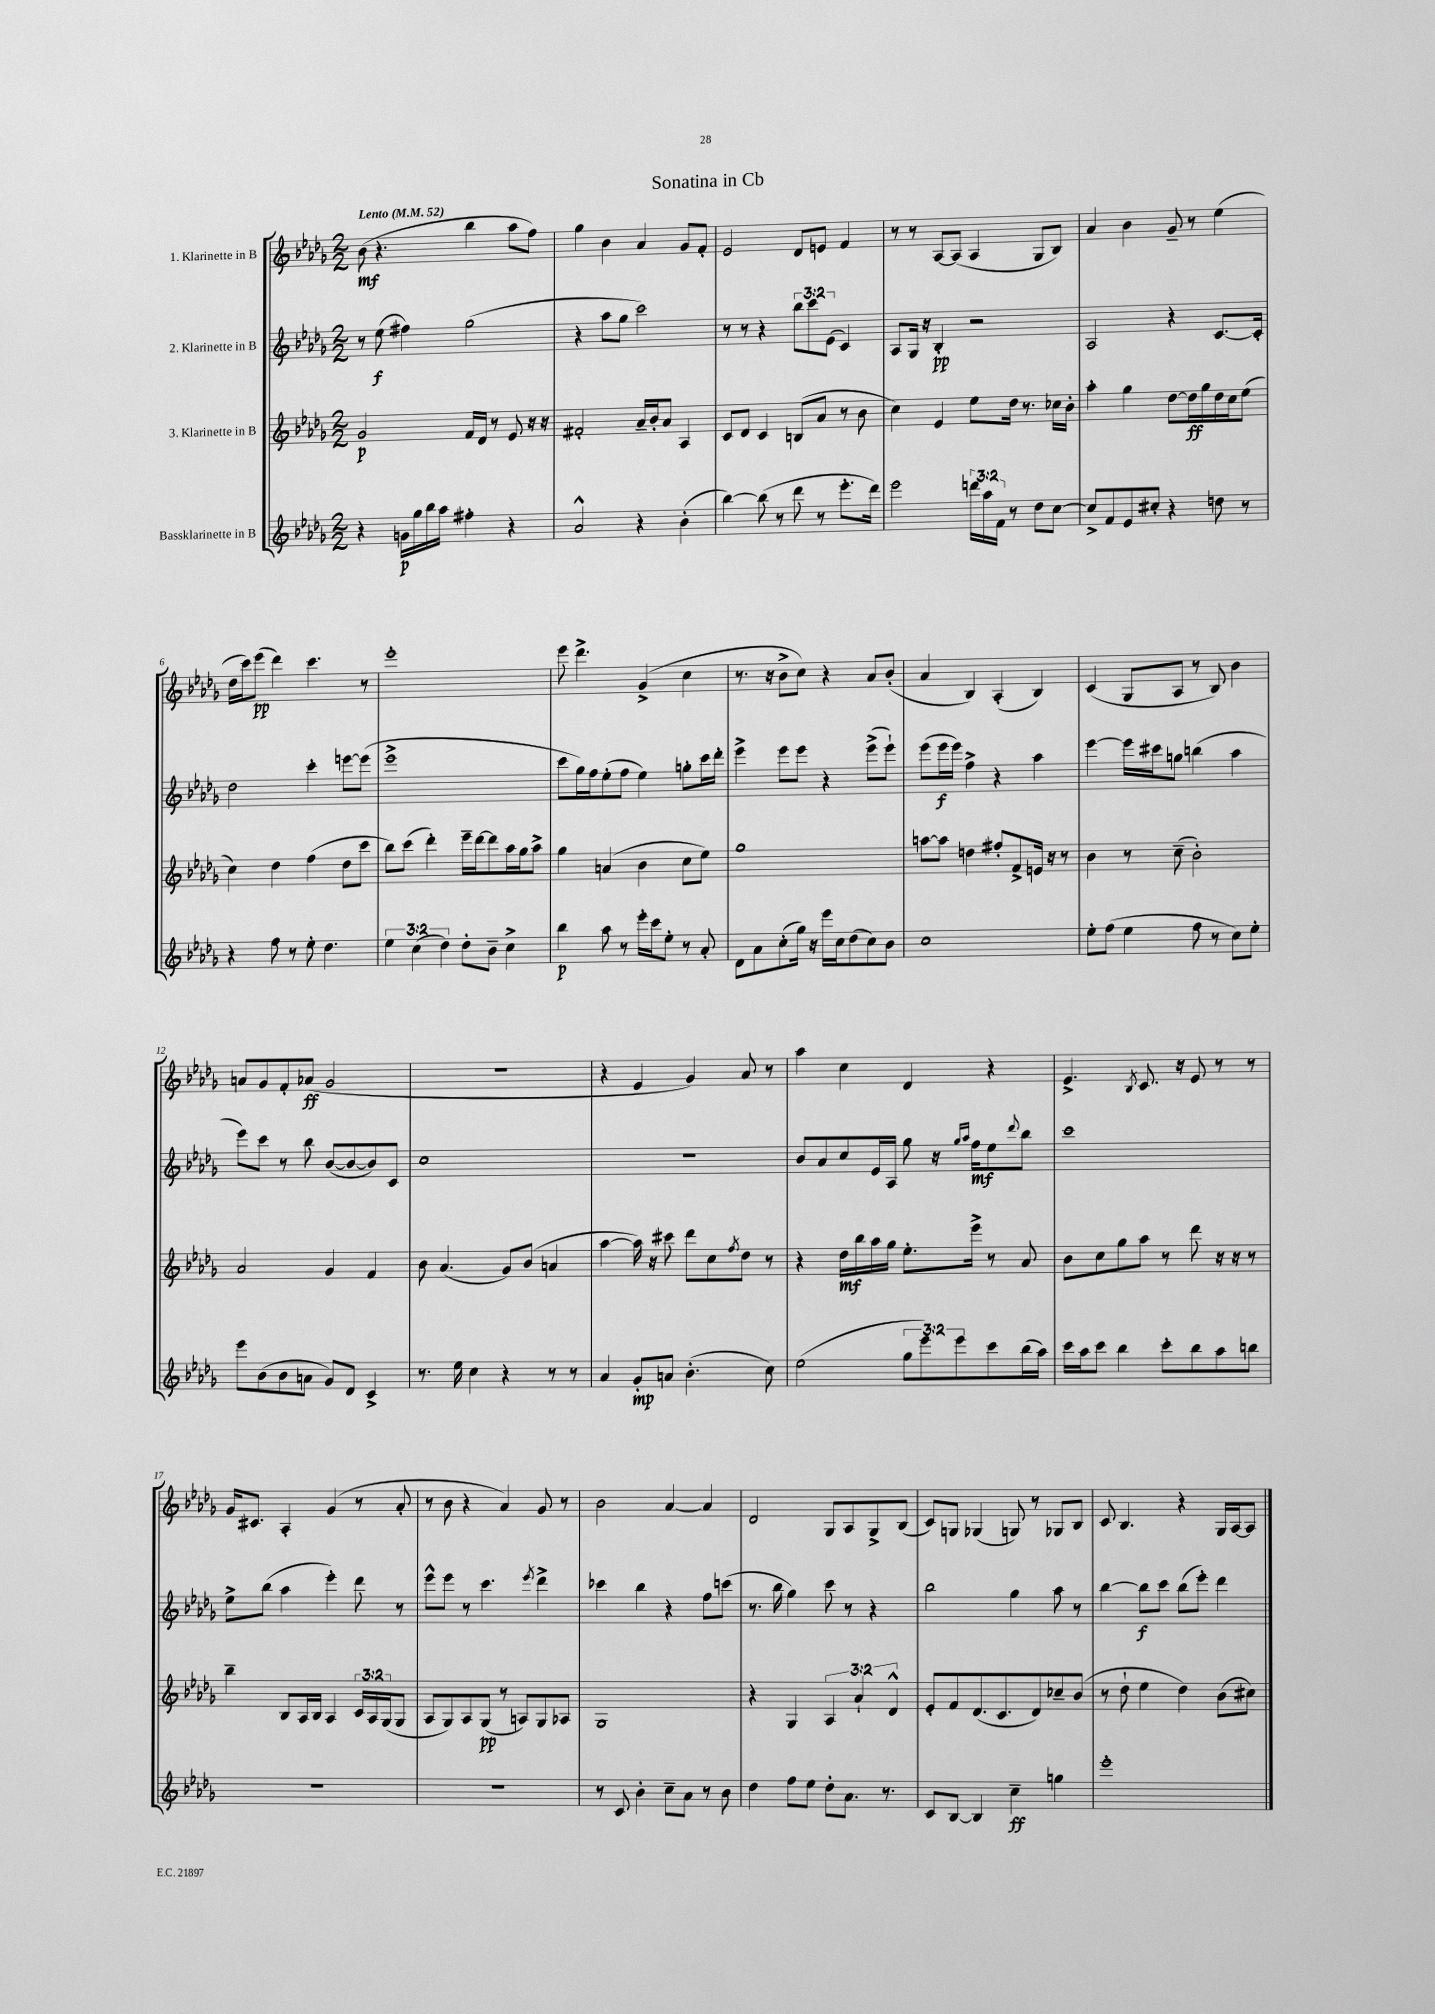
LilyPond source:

\header { title = "Sonatina in Cb" }
<<
\new StaffGroup <<
\new Staff = "s0" \with { instrumentName = "1. Klarinette in B" } {
    \clef treble \key des \major \numericTimeSignature \time 2/2 \tempo "Lento" 4 = 52
    bes'8\mf( r4. bes''4 aes''8 f''8) |
    ges''4 bes'4 aes'4 ges'8 f'8-. |
    ees'2 des'8 e'8 f'4 |
    r8 r8 aes8~ aes8( aes4 ges8 bes8) |
    aes'4 bes'4 ges'8-- r8 ees''4( |
    des''16 c'''16) ees'''8\pp( des'''4) c'''4. r8 |
    ees'''1-. |
    ees'''8 des'''4.-> ges'4->( c''4 |
    r8. r16 bes'8-> c''8) r4 aes'8 bes'8-.( |
    aes'4 bes4) aes4-.( bes4) |
    c'4( ges8 aes8 r8 bes8) bes'4 |
    a'8 ges'8 f'8-. aes'8\ff( ges'2 |
    r1 |
    r4 ees'4 ges'4) aes'8 r8 |
    aes''4 c''4 des'4 r4 |
    ees'4.-> \acciaccatura { bes8 } c'8. r16 ees'8 r8 r8 |
    ges'16 cis'8. aes4-. ges'4( r8 aes'8-. |
    r8 bes'8 r4 aes'4) ges'8 r8 |
    bes'2 aes'4~ aes'4 |
    des'2 ges8 aes8 ges8-> bes8( |
    c'8) g8 ges4( g8) r8 ges8 bes8 |
    c'8 bes4. r4 ges16 aes16~ aes8 \bar "|." |
}
\new Staff = "s1" \with { instrumentName = "2. Klarinette in B" } {
    \clef treble \key des \major \numericTimeSignature \time 2/2 \override Staff.TupletNumber.text = #tuplet-number::calc-fraction-text
    r8 ees''8\f( fis''4) ges''2( |
    r4 aes''8 ges''8 c'''2) |
    r8 r8 r4 \tuplet 3/2 { bes''8 c'''8 ees'8( } c'4) |
    aes8 ges16 r16 bes4-.\pp r2 |
    aes2 r4 c'8.~ c'16-. |
    des''2 c'''4-. e'''8~ e'''8( |
    ees'''1-> |
    c'''8 ges''16) f''16 ees''8-.( f''8 ees''4) g''8-. c'''16 des'''16-. |
    ees'''4-> ees'''8 ees'''8 r4 ees'''8->( ees'''8-!) |
    ees'''8( ees'''16\f ees'''16) f''4-> r4 aes''4 |
    ees'''4~ ees'''16 cis'''16 g''8 b''4( aes''4 |
    ees'''8) c'''8 r8 bes''8 bes'8~( bes'8~ bes'8) c'8 |
    c''1 |
    R1 |
    bes'8 aes'8 c''8 ees'16 aes16 ges''8 r16 \grace { ges''16 aes''16 } f''16\mf ees''8 \appoggiatura { des'''8 } bes''8 |
    c'''1 |
    ees''8-> bes''8( aes''4 ees'''4-.) des'''8 r8 |
    ees'''8-^ ees'''8 r8 c'''4. \acciaccatura { ees'''8 } des'''4-> |
    ces'''4 bes''4 r4 f''8 c'''8( |
    r8. bes''16 ges''4) c'''8 r8 r4 |
    bes''2 ges''4 aes''8 r8 |
    bes''4~ bes''8\f c'''8 bes''8( ees'''8-.) des'''4 \bar "|." |
}
\new Staff = "s2" \with { instrumentName = "3. Klarinette in B" } {
    \clef treble \key des \major \numericTimeSignature \time 2/2 \override Staff.TupletNumber.text = #tuplet-number::calc-fraction-text
    ges'2\p f'16 des'16 r8 ees'8 r16 r16 |
    fis'2-. aes'16-- bes'16-. aes'8 aes4 |
    c'8 des'8 c'4 b8( aes'8 r8 bes'8 |
    c''4) ees'4 ees''8 des''16 r8. ces''16 bes'16-. |
    aes''4-. ges''4 des''8~ des''16\ff ges''16 des''16 c''16 ees''8( |
    c''4) des''4 f''4( des''8 c'''8 |
    bes''8) c'''8( des'''4-.) ees'''16-- des'''16~ des'''8 aes''16 ges''16 aes''8-> |
    ges''4 a'4( bes'4 c''8 ees''8) |
    ges''1 |
    a''8~ a''8 d''4 fis''8-. f'8-> e'16 r16 r8 |
    bes'4 r8 c''8--( bes'2-.) |
    aes'2 ges'4 f'4 |
    bes'8 aes'4.( ges'8) bes'8( a'4 |
    aes''4~ aes''16) r16 cis'''8 des'''8 c''8 \acciaccatura { f''8 } des''8 r8 |
    r4 des''16\mf bes''16 aes''16 ges''16 ees''8.-. ees'''16-> r8 aes'8 |
    bes'8 c''8 ges''8 aes''8 r8 des'''8 r16 r16 r8 |
    bes''4-- bes8 aes16 bes16 aes4 \tuplet 3/2 { c'16 aes16 ges16( } ges8 |
    aes8 ges8) aes8 ges8\pp( r8 a8) ges8 aes8 |
    ges1 |
    r4 ges4 \tuplet 3/2 { aes4 aes'4-! des'4-^ } |
    ees'8-. f'8 des'8.( c'8. des'8) ces''8-- bes'8( |
    r8 des''8-! ees''4 des''4) bes'8( cis''8) \bar "|." |
}
\new Staff = "s3" \with { instrumentName = "Bassklarinette in B" } {
    \clef treble \key des \major \numericTimeSignature \time 2/2 \override Staff.TupletNumber.text = #tuplet-number::calc-fraction-text
    r4 g'16\p ges''16 bes''16 aes''16 fis''4-. r4 |
    aes'2-^ r4 bes'4-.( |
    bes''4~) bes''8( r8 des'''8 r8 ees'''8.-. des'''16) |
    ees'''2 \tuplet 3/2 { d'''16 aes''16 f'16 } r8 des''8 c''8~ |
    c''8-> f'8 ees'8 cis''8-. r4 d''8 r8 |
    r4 f''8 r8 ees''8-. des''4. |
    \tuplet 3/2 { ees''4 c''4( des''4) } des''8-. bes'8-- c''4-> |
    bes''4\p aes''8 r8 ees'''16-. c'''16 ees''8-. r8 aes'8-. |
    des'8 aes'8 c''8-.( ges''16) r16 ees'''16 c''16 des''8( c''8) bes'8 |
    c''1 |
    ees''8-. f''8( ees''4 f''8 r8 c''8) ees''8-. |
    ees'''8 bes'8( bes'8 a'8 ges'8) des'8 c'4-> |
    r8. ees''16 c''4 r4 r8 r8 |
    aes'4 ges'8-.\mp a'8 bes'4.-.( c''8) |
    ees''2( \tuplet 3/2 { ges''8 ees'''8) ees'''8 } c'''8 bes''16( aes''16) |
    c'''16 aes''16 c'''8 bes''4 c'''8-. bes''8 aes''8 b''8 |
    R1 |
    R1 |
    r8 c'8 bes'4-. c''8-- aes'8 r8 bes'8 |
    des''4 f''8 ees''8 des''8-. aes'8. r8. |
    c'8 bes8~ bes4 c''4--\ff g''4 |
    ees'''1-. \bar "|." |
}
>>
>>
